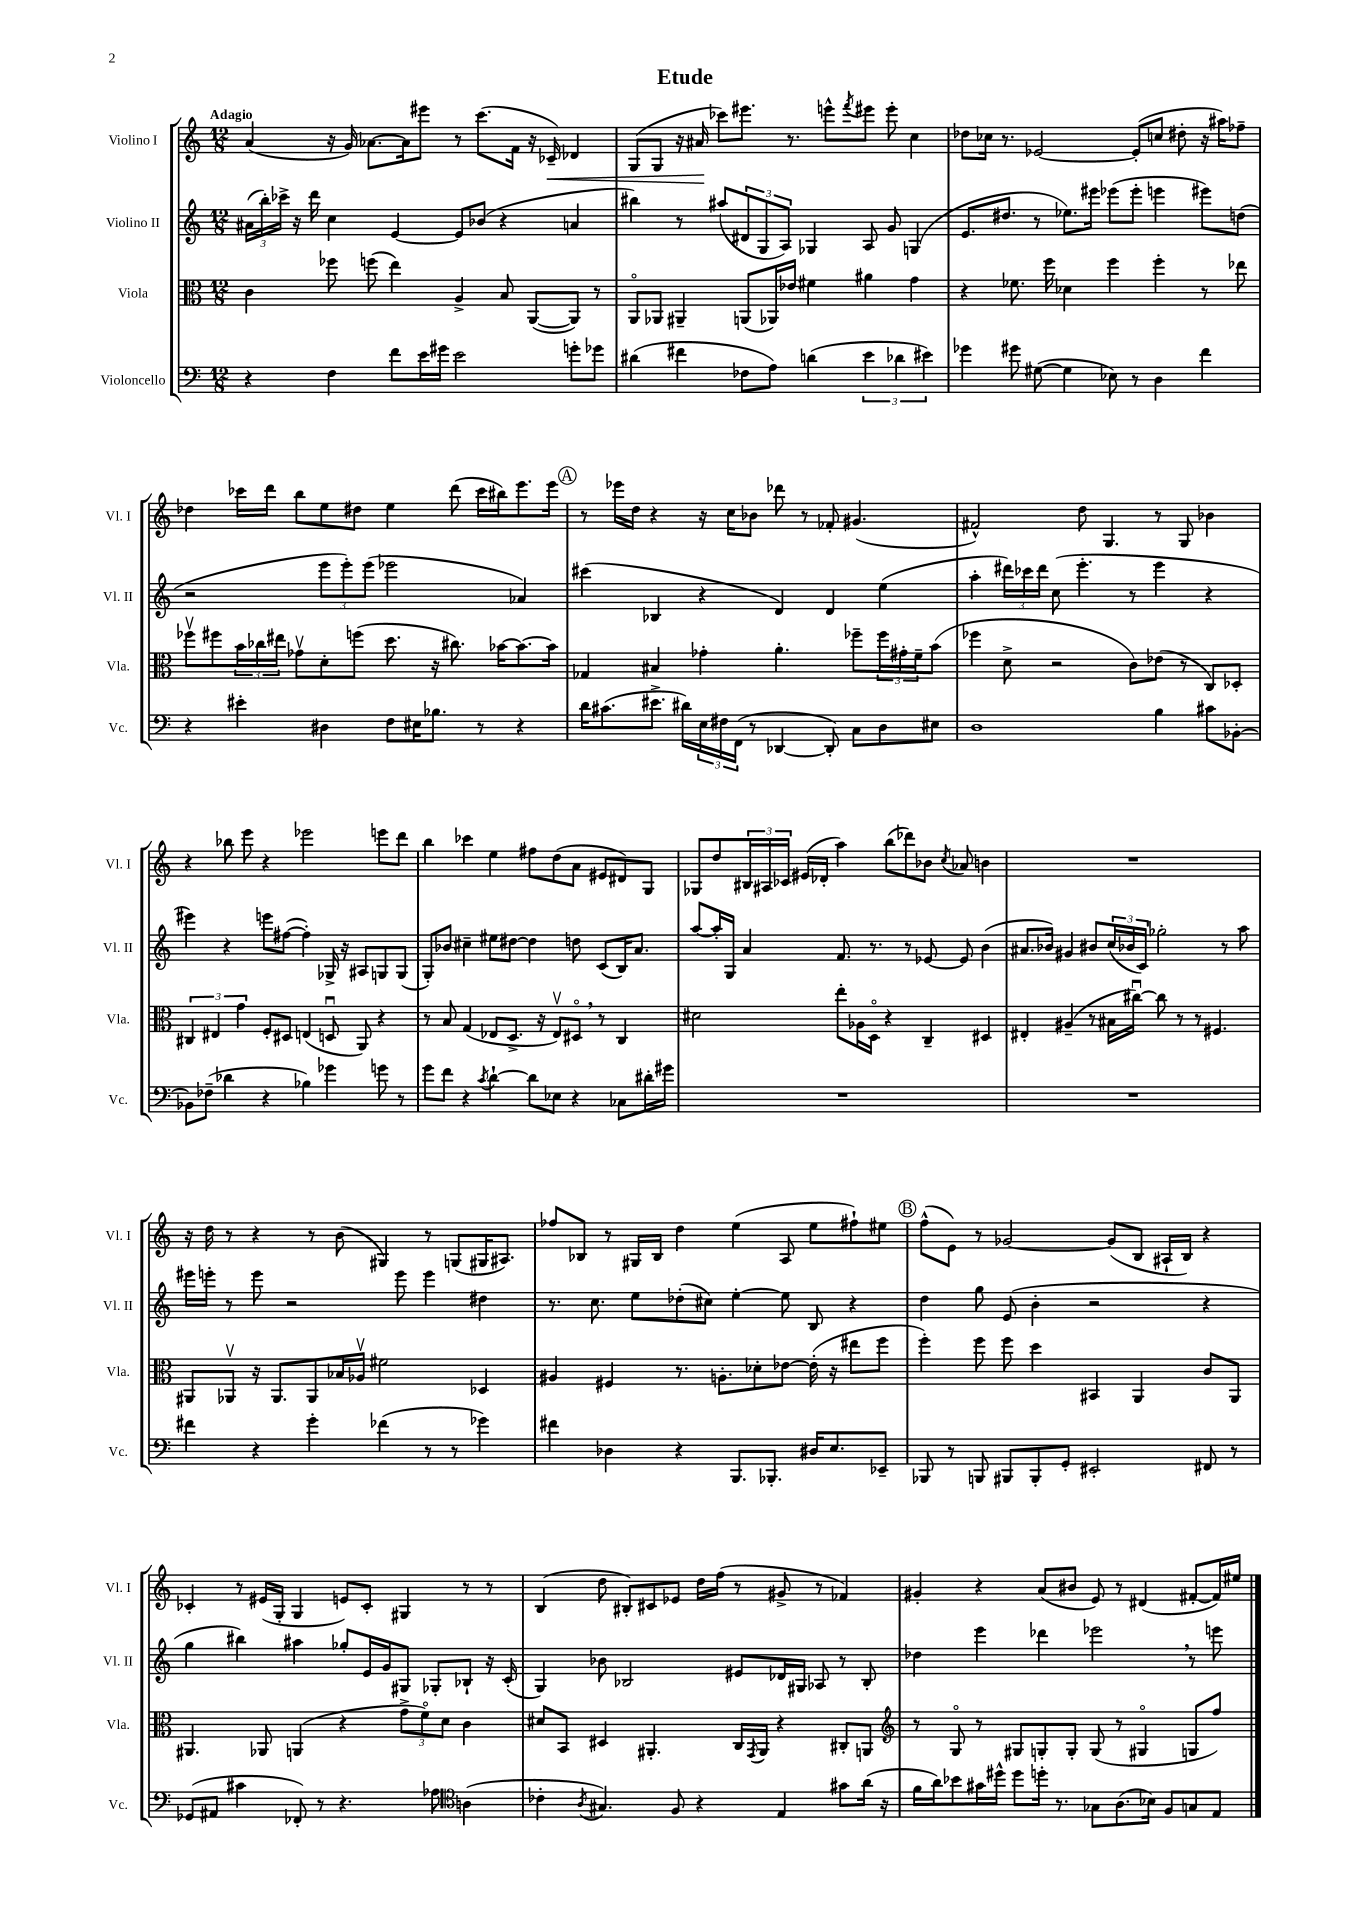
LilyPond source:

\header { title = "Etude" }
<<
\new StaffGroup <<
\new Staff = "s0" \with { instrumentName = "Violino I" shortInstrumentName = "Vl. I" } {
    \clef treble \key c \major \numericTimeSignature \time 12/8 \tempo "Adagio"
    a'4( r16 g'16) aes'8.~ aes'16 eis'''8 r8 c'''8.( f'16 r16 ces'16--\<) des'4 |
    g8( g8 r16 ais'16\! ces'''8) eis'''8. r8. e'''8-^ \acciaccatura { f'''8 } eis'''8 eis'''8-. c''4 |
    des''8 ces''16 r8. ees'2~ ees'8-.( c''8 dis''8-. r16 ais''16) fes''8-- |
    des''4 ces'''16 d'''16 b''8 e''8 dis''8 e''4 d'''8( ces'''16 bis''16) e'''8. e'''16 |
    \mark \markup { \circle "A" } r8 ees'''16 d''16 r4 r16 c''16 bes'8 des'''8 r8 fes'8-. gis'4.( |
    fis'2-^) d''8 g4. r8 g8 bes'4 |
    r4 bes''8 e'''8 r4 ees'''2 e'''8 d'''8 |
    b''4 ces'''4 e''4 fis''8 d''8( a'8 eis'8 dis'8) g8 |
    ges8 d''8 \tuplet 3/2 { bis16 ais16 ces'16 } eis'16( des'16-. a''4) b''8( des'''8) bes'8 \acciaccatura { c''8 } aes'8 b'4 |
    R1. |
    r16 d''16 r8 r4 r8 b'8( gis4) r8 g8( gis16 ais8.) |
    fes''8 bes8 r8 gis16 bes16 d''4 e''4( a8 e''8 fis''8-!) eis''8 |
    \mark \markup { \circle "B" } f''8-^( e'8) r8 ges'2~ ges'8( b8 ais16-! b16) r4 |
    ces'4-. r8 eis'16( g16-. g4 e'8) ces'8-. gis4 r8 r8 |
    b4( d''8 bis8-.) cis'8 ees'8 d''16 f''16( r8 gis'8-> r8 fes'4) |
    gis'4-. r4 a'8( bis'8 e'8) r8 dis'4( fis'8~-. fis'16) eis''16 \bar "|." |
}
\new Staff = "s1" \with { instrumentName = "Violino II" shortInstrumentName = "Vl. II" } {
    \clef treble \key c \major \numericTimeSignature \time 12/8
    \tuplet 3/2 { ais'16( b''16-.) ces'''16-> } r16 d'''16 c''4 e'4~ e'8 bes'8( r4 a'4 |
    bis''4) r8 ais''8( \tuplet 3/2 { dis'8 g8 a8) } ges4 a8 g'8 g4( |
    e'8. dis''8. r8 ees''8.) eis'''16 ees'''8( ees'''8-. e'''4 eis'''8) d''8( |
    r2 \tuplet 3/2 { e'''8 e'''8-.) e'''8( } ees'''2 aes'4) |
    \mark \markup { \circle "A" } cis'''4( bes4 r4 d'4) d'4 e''4( |
    a''4-. \tuplet 3/2 { dis'''16) ces'''16 dis'''16 } c''8( e'''4.-. r8 e'''4 r4 |
    eis'''4) r4 e'''8 fis''8~( fis''4-.) ges16-> r16 ais8 g8 g8( |
    g8-.) bes'8 cis''4-- eis''8 dis''8~ dis''4 d''8 c'8( b16) a'8. |
    a''8~ a''16-. g16 a'4 f'8. r8. r8 ees'8~ ees'8 b'4( |
    ais'8. bes'16) gis'4 bis'8 \tuplet 3/2 { c''16( bes'16 c'16) } ges''2-. r8 a''8 |
    eis'''16 e'''16-. r8 e'''8 r2 e'''8 e'''4 dis''4 |
    r8. c''8. e''8 des''8-.( cis''8) e''4~-. e''8 b8 r4 |
    \mark \markup { \circle "B" } d''4 g''8 e'8( b'4-. r2 r4 |
    g''4 bis''4) ais''4 ges''8-. e'16 g'16 gis8 ges8-. bes8-! r16 c'16-.( |
    g4) bes'8 bes2 eis'8 des'16 gis16 aes8 r8 bes8-. |
    des''4 e'''4 des'''4 ees'''2 \breathe r8 e'''8 \bar "|." |
}
\new Staff = "s2" \with { instrumentName = "Viola" shortInstrumentName = "Vla." } {
    \clef alto \key c \major \numericTimeSignature \time 12/8
    c'4 fes''8 f''8( e''4) a4-> b8 a,8~( a,8) r8 |
    a,8\flageolet aes,8 ais,4-- a,8( aes,16) ees'16 fis'4 ais'4 g'4 |
    r4 fes'8. f''16 des'4 f''4 f''4-. r8 ees''8 |
    fes''8\upbow fis''8 \tuplet 3/2 { b'16 ces''16 eis''16 } ges'8\upbow d'8-. f''8( d''8. r16 cis''8.) bes'16~ bes'8.~ bes'16 |
    \mark \markup { \circle "A" } ges4 bis4 ges'4-. a'4.-. fes''8-- \tuplet 3/2 { fes''16 gis'16-. f'16-- } b'8( |
    fes''4 d'8-> r2 c'8) ees'8( r8 c8) des8-. |
    \tuplet 3/2 { cis4 eis4 g'4 } f8-. dis8 e4( d8\downbow a,8) r4 |
    r8 b8 g4( ees8 d8.-> r16 ees8\upbow) dis8\flageolet \breathe r8 c4 |
    dis'2 e''8-. aes16 d16\flageolet r4 c4-- dis4 |
    eis4-. ais4--( r8 bis16 cis''16~\downbow) cis''8 r8 r8 fis4. |
    ais,8 aes,8\upbow r16 aes,8. aes,8 bes16 aes16\upbow fis'2 des4 |
    ais4 fis4 r8. a8.-. des'8-. ees'8~ ees'16-.( r16 eis''8 f''8 |
    \mark \markup { \circle "B" } f''4-.) f''8 f''8 d''4 bis,4 a,4 c'8 a,8 |
    ais,4. aes,8 a,4( r4 \tuplet 3/2 { g'8-> f'8\flageolet) d'8 } c'4 |
    dis'8 b,8 dis4 ais,4.-. c16 \acciaccatura { g,8 } ais,16 r4 cis8-. a,8 |
    \clef treble r8 g8\flageolet r8 gis8 g8-. g8-. g8( r8 gis4\flageolet g8 f''8) \bar "|." |
}
\new Staff = "s3" \with { instrumentName = "Violoncello" shortInstrumentName = "Vc." } {
    \clef bass \key c \major \numericTimeSignature \time 12/8
    r4 f4 f'8 e'16 gis'16 e'2 g'8-. ges'8 |
    dis'4( fis'4 fes8 a8) d'4( \tuplet 3/2 { e'4 des'4 eis'4) } |
    ges'4 gis'8 gis8~( gis4 ees8) r8 d4 f'4 |
    r4 eis'4-. dis4 f8 eis16 bes8. r8 r4 |
    \mark \markup { \circle "A" } d'16 cis'8.( eis'8.-> dis'16) \tuplet 3/2 { e16 fis16 f,16( } r8 des,4~ des,8-.) c8 d8 eis8 |
    d1 b4 cis'8 bes,8~-. |
    bes,8 fes8--( des'4 r4 bes4) ges'4 g'8 r8 |
    g'8 f'8 r4 \acciaccatura { c'8 } d'4~-! d'8 ees8 r4 ces8 dis'16-. gis'16 |
    R1. |
    R1. |
    fis'4 r4 g'4-. fes'4( r8 r8 ges'4) |
    fis'4 des4 r4 b,,8. bes,,8.-. dis16 e8. ees,8-- |
    \mark \markup { \circle "B" } bes,,8 r8 b,,8 bis,,8 bis,,8-. g,8-. eis,2-. fis,8 r8 |
    ges,8( ais,8 cis'4 fes,8-.) r8 r4. aes8 \clef tenor a4( |
    ces'4-. \acciaccatura { a8 } gis4.) f8 r4 e4 gis'8 a'16( r16 |
    f'16 a'16) bes'8 gis'16 dis''16-^ dis''8 d''16-. r8. ges8 a8.( bes16) f8 g8 e8 \bar "|." |
}
>>
>>
\layout { \context { \Score \remove "Bar_number_engraver" } }
